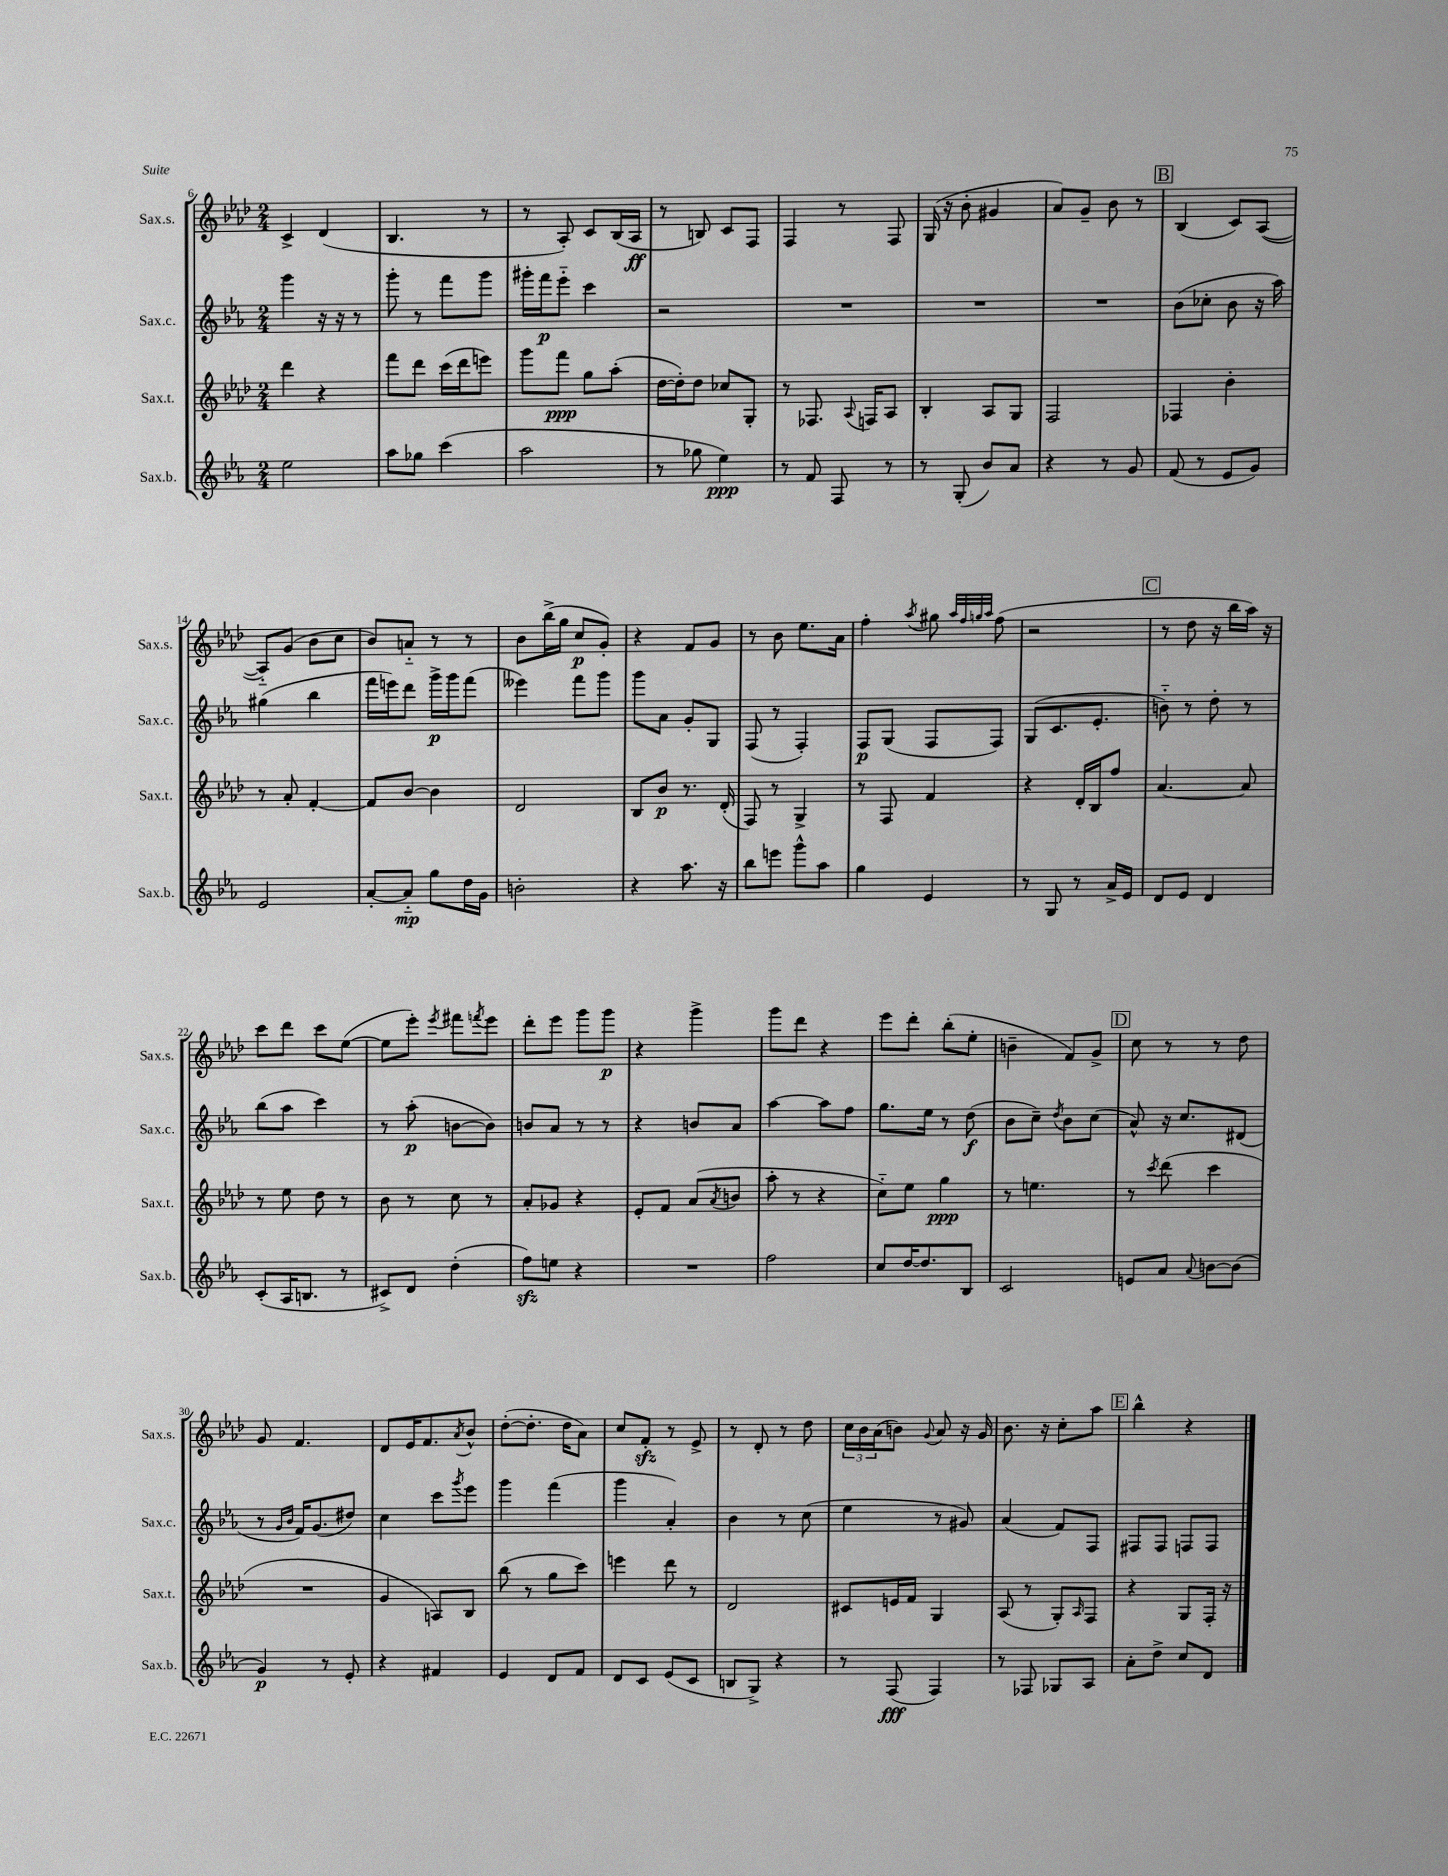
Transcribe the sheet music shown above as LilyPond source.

<<
\new StaffGroup <<
\new Staff = "s0" \with { instrumentName = "Sax.s." shortInstrumentName = "Sax.s." } {
    \clef treble \key aes \major \numericTimeSignature \time 2/4
    c'4-> des'4( |
    bes4. r8 |
    r8 aes8-.) c'8 bes16( aes16\ff |
    r8 b8) c'8 f8 |
    f4 r8 f8 |
    g16( r16 bes'8-. gis'4 |
    aes'8) g'8-- bes'8 r8 |
    \mark \markup { \box "B" } bes4( c'8) aes8~( |
    aes8-_) g'8( bes'8 c''8 |
    bes'8) a'8-_ r8 r8 |
    bes'8 bes''16->( g''16 c''8\p g'8-.) |
    r4 f'8 g'8 |
    r8 bes'8 ees''8. aes'16 |
    f''4-. \acciaccatura { aes''8 } gis''8 \grace { aes''32 f''32 g''32 aes''32 } f''8( |
    r2 |
    \mark \markup { \box "C" } r8 des''8 r16 bes''16 aes''16) r16 |
    c'''8 des'''8 c'''8 ees''8~( |
    ees''8 ees'''8-.) \acciaccatura { ees'''8 } fis'''8 \acciaccatura { f'''8 } ees'''8 |
    des'''8-. ees'''8 g'''8 g'''8\p |
    r4 g'''4-> |
    g'''8 des'''8 r4 |
    ees'''8 des'''8-. bes''8-.( ees''8-. |
    b'4-- f'8) g'8-> |
    \mark \markup { \box "D" } c''8 r8 r8 des''8 |
    g'8 f'4. |
    des'8 ees'16 f'8. \acciaccatura { aes'8 } bes'8-^ |
    des''8~-.( des''8.-. des''16 aes'8) |
    c''8 f'8-.\sfz r8 ees'8-> |
    r8 des'8-. r8 des''8 |
    \tuplet 3/2 { c''16 bes'16 aes'16( } b'8) \appoggiatura { g'8 } aes'8 r16 g'16 |
    bes'8. r16 c''8-. aes''8 |
    \mark \markup { \box "E" } bes''4-^ r4 \bar "|." |
}
\new Staff = "s1" \with { instrumentName = "Sax.c." shortInstrumentName = "Sax.c." } {
    \clef treble \key ees \major \numericTimeSignature \time 2/4
    g'''4 r16 r16 r8 |
    g'''8-. r8 f'''8 g'''8 |
    gis'''16-. f'''16\p ees'''8-_ c'''4 |
    r2 |
    R2 |
    R2 |
    R2 |
    \mark \markup { \box "B" } bes'8( ces''8-. bes'8 r16 aes''16) |
    gis''4( bes''4 |
    f'''16 e'''16) d'''8 g'''16->\p g'''16 f'''8( |
    eeses'''4) f'''8 g'''8 |
    g'''8 aes'8 g'8-. g8 |
    f8( r8 f4-.) |
    f8\p g8( f8 f8) |
    g8( c'8. ees'8.-. |
    \mark \markup { \box "C" } b'8-_) r8 d''8-. r8 |
    bes''8( aes''8 c'''4) |
    r8 aes''8-.\p( b'8~ b'8) |
    b'8 aes'8 r8 r8 |
    r4 b'8 aes'8 |
    aes''4~ aes''8 f''8 |
    g''8. ees''16 r8 d''8\f( |
    bes'8 c''8--) \acciaccatura { d''8 } bes'8 c''8( |
    \mark \markup { \box "D" } aes'8-^) r16 c''8. dis'8( |
    r8 \grace { g'16 bes'16 } f'16) g'8.( dis''8) |
    c''4 c'''8 \acciaccatura { g'''8 } ees'''8 |
    g'''4 f'''4( |
    g'''4 aes'4-.) |
    bes'4 r8 c''8( |
    ees''4 r8 gis'8) |
    aes'4( f'8) f8 |
    \mark \markup { \box "E" } fis8 fis8 f8 f8 \bar "|." |
}
\new Staff = "s2" \with { instrumentName = "Sax.t." shortInstrumentName = "Sax.t." } {
    \clef treble \key aes \major \numericTimeSignature \time 2/4
    des'''4 r4 |
    f'''8 des'''8 c'''16( des'''16 e'''8) |
    g'''8 f'''8\ppp g''8 aes''8-.( |
    des''16~ des''16-.) des''8 ces''8 g8-. |
    r8 fes8. \appoggiatura { aes8 } f16 aes8 |
    bes4-. aes8 g8 |
    f2 |
    \mark \markup { \box "B" } fes4 bes'4-. |
    r8 aes'8-. f'4~-. |
    f'8 bes'8~ bes'4 |
    des'2 |
    bes8 bes'8\p r8. des'16-.( |
    f8) r8 g4-> |
    r8 f8 f'4 |
    r4 des'16-. bes16 f''8 |
    \mark \markup { \box "C" } aes'4.~ aes'8 |
    r8 ees''8 des''8 r8 |
    bes'8 r8 c''8 r8 |
    aes'8-. ges'8 r4 |
    ees'8-. f'8 aes'8( \acciaccatura { aes'8 } b'8 |
    aes''8-. r8 r4 |
    c''8-_) ees''8 g''4\ppp |
    r8 e''4. |
    \mark \markup { \box "D" } r8 \acciaccatura { c'''8 } des'''8( c'''4 |
    R2 |
    g'4 a8) bes8 |
    bes''8( r8 g''8 c'''8) |
    e'''4 des'''8 r8 |
    des'2 |
    cis'8 e'16 f'16 g4 |
    aes8( r8 g8-.) \grace { aes16 } f8 |
    \mark \markup { \box "E" } r4 g8 f16-. r16 \bar "|." |
}
\new Staff = "s3" \with { instrumentName = "Sax.b." shortInstrumentName = "Sax.b." } {
    \clef treble \key ees \major \numericTimeSignature \time 2/4
    ees''2 |
    aes''8 ges''8 c'''4( |
    aes''2 |
    r8 ges''8 ees''4\ppp) |
    r8 f'8 f8 r8 |
    r8 g8-.( bes'8) aes'8 |
    r4 r8 g'8 |
    \mark \markup { \box "B" } f'8( r8 ees'8 g'8) |
    ees'2 |
    aes'8~-. aes'8-_\mp g''8 d''16 g'16 |
    b'2-. |
    r4 aes''8. r16 |
    bes''8 e'''8 g'''8-^ aes''8 |
    g''4 ees'4 |
    r8 g8 r8 aes'16-> ees'16 |
    \mark \markup { \box "C" } d'8 ees'8 d'4 |
    c'8-.( aes16 b8. r8 |
    cis'8->) d'8 d''4-.( |
    f''8\sfz) e''8 r4 |
    R2 |
    f''2 |
    c''8 d''16~ d''8. bes8 |
    c'2 |
    \mark \markup { \box "D" } e'8 aes'8 \appoggiatura { aes'8 } b'8~ b'8( |
    g'4\p) r8 ees'8-. |
    r4 fis'4 |
    ees'4 d'8 f'8 |
    d'8 c'8 ees'8( c'8 |
    b8 g8->) r4 |
    r8 f8\fff( f4) |
    r8 fes8 ges8 aes8 |
    \mark \markup { \box "E" } aes'8-. d''8-> c''8 d'8 \bar "|." |
}
>>
>>
\layout { \context { \Score currentBarNumber = #6 } }
